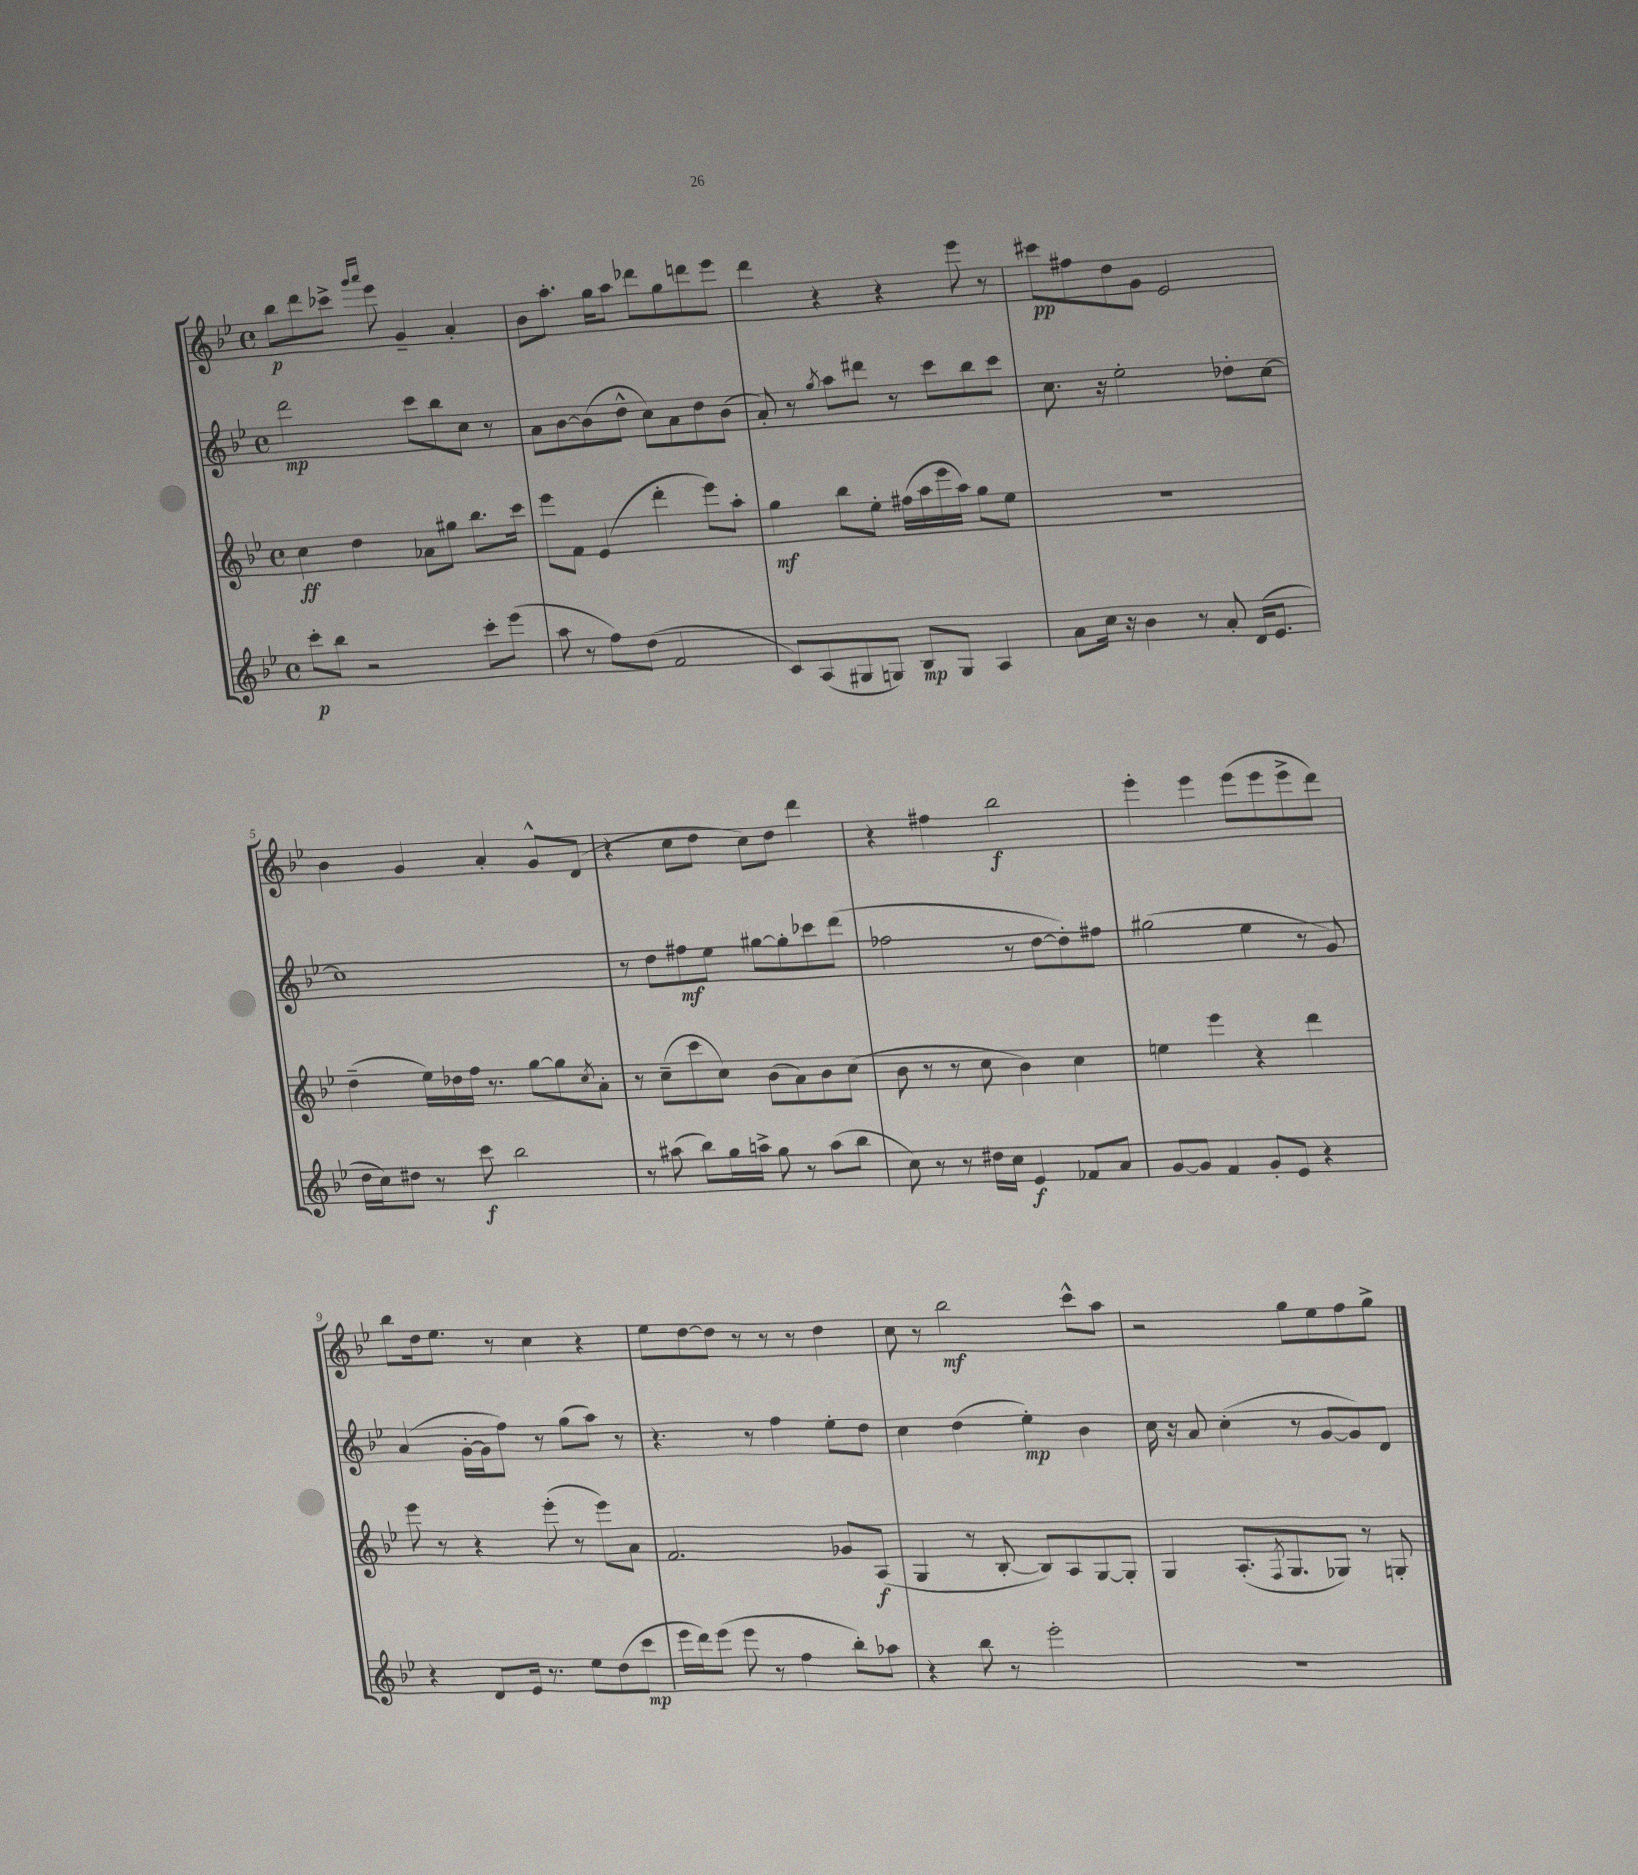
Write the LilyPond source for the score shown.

<<
\new StaffGroup <<
\new Staff = "s0" {
    \clef treble \key bes \major \defaultTimeSignature \time 4/4
    bes''8\p d'''8 ces'''8-> \grace { g'''16 a'''16 } ees'''8 g'4-- a'4-. |
    bes'8 a''8.-. g''16 a''8 des'''8 g''8 d'''8 ees'''8 |
    d'''4 r4 r4 ees'''8 r8 |
    cis'''8\pp fis''8 d''8 g'8 ees'2 |
    bes'4 g'4 a'4-. g'8-^ d'8( |
    r4 c''8 d''8 c''8) d''8 d'''4 |
    r4 fis''4 bes''2\f |
    ees'''4-. ees'''4 ees'''8( ees'''8 ees'''8-> d'''8) |
    bes''8 d''16 ees''8. r8 c''4 r4 |
    ees''8 d''8~ d''8 r8 r8 r8 d''4 |
    c''8 r8 bes''2\mf c'''8-^ a''8 |
    r2 g''8 ees''8 f''8 g''8-> \bar "|." |
}
\new Staff = "s1" {
    \clef treble \key bes \major \defaultTimeSignature \time 4/4
    d'''2\mp c'''8 bes''8 c''8 r8 |
    a'8 bes'8~ bes'8( d''8-^ c''8) a'8 d''8 bes'8( |
    a'8-.) r8 \acciaccatura { g''8 } a''8 dis'''8 r8 c'''8 bes''8 c'''8 |
    c''8. r16 ees''2-. des''8-. c''8~ |
    c''1 |
    r8 d''8 fis''8\mf ees''8 gis''8~ gis''8-. ces'''8 d'''8( |
    fes''2 r8 d''8~ d''8-.) fis''8 |
    gis''2( ees''4 r8 g'8) |
    a'4( g'16~-. g'16 f''8) r8 g''8( a''8) r8 |
    r4. r8 f''4 ees''8-. d''8 |
    c''4 d''4( ees''4-.\mp) bes'4 |
    c''16 r16 a'8 c''4-.( r8 g'8~ g'8) d'8 \bar "|." |
}
\new Staff = "s2" {
    \clef treble \key bes \major \defaultTimeSignature \time 4/4
    c''4\ff d''4 aes'8 gis''8 bes''8. c'''16 |
    ees'''8 f'8 ees'4( d'''4-. ees'''8) a''8-. |
    g''4\mf bes''8 ees''8-. fis''16( a''16 ees'''16 a''16) g''8 ees''8 |
    R1 |
    d''4--( ees''16) des''16 f''16 r8. g''8~ g''8 \acciaccatura { c''8 } a'8-. |
    r8 c''8--( c'''8 c''8) bes'8( a'8) bes'8 c''8( |
    bes'8 r8 r8 c''8 bes'4) c''4 |
    e''4 ees'''4 r4 d'''4 |
    ees'''8 r8 r4 ees'''8-.( r8 ees'''8) a'8 |
    f'2. ges'8 a8\f( |
    g4 r8 bes8~-. bes8) a8 g8~ g8-. |
    g4 a8.-.( \acciaccatura { f8 } g8. ges8) r8 g8-. \bar "|." |
}
\new Staff = "s3" {
    \clef treble \key bes \major \defaultTimeSignature \time 4/4
    c'''8-.\p bes''8 r2 c'''8-. ees'''8( |
    a''8 r8 f''8) d''8( f'2 |
    c'8) a8( gis8 g8) bes8\mp g8 a4 |
    a'8 c''16 r16 bes'4 r8 a'8-. d'16( ees'8. |
    d''16 c''16) dis''8 r8 c'''8\f bes''2 |
    r8 ais''8( bes''8) g''16 a''16-> g''8 r8 a''8( bes''8 |
    c''8) r8 r8 dis''16 c''16 ees'4\f fes'8 a'8 |
    g'8~ g'8 f'4 g'8-. ees'8 r4 |
    r4 d'8 ees'16 r8. ees''8 d''8( c'''8\mp |
    ees'''16 d'''16) ees'''8( ees'''8 r8 f''4 bes''8-.) aes''8 |
    r4 bes''8 r8 ees'''2-. |
    R1 \bar "|." |
}
>>
>>
